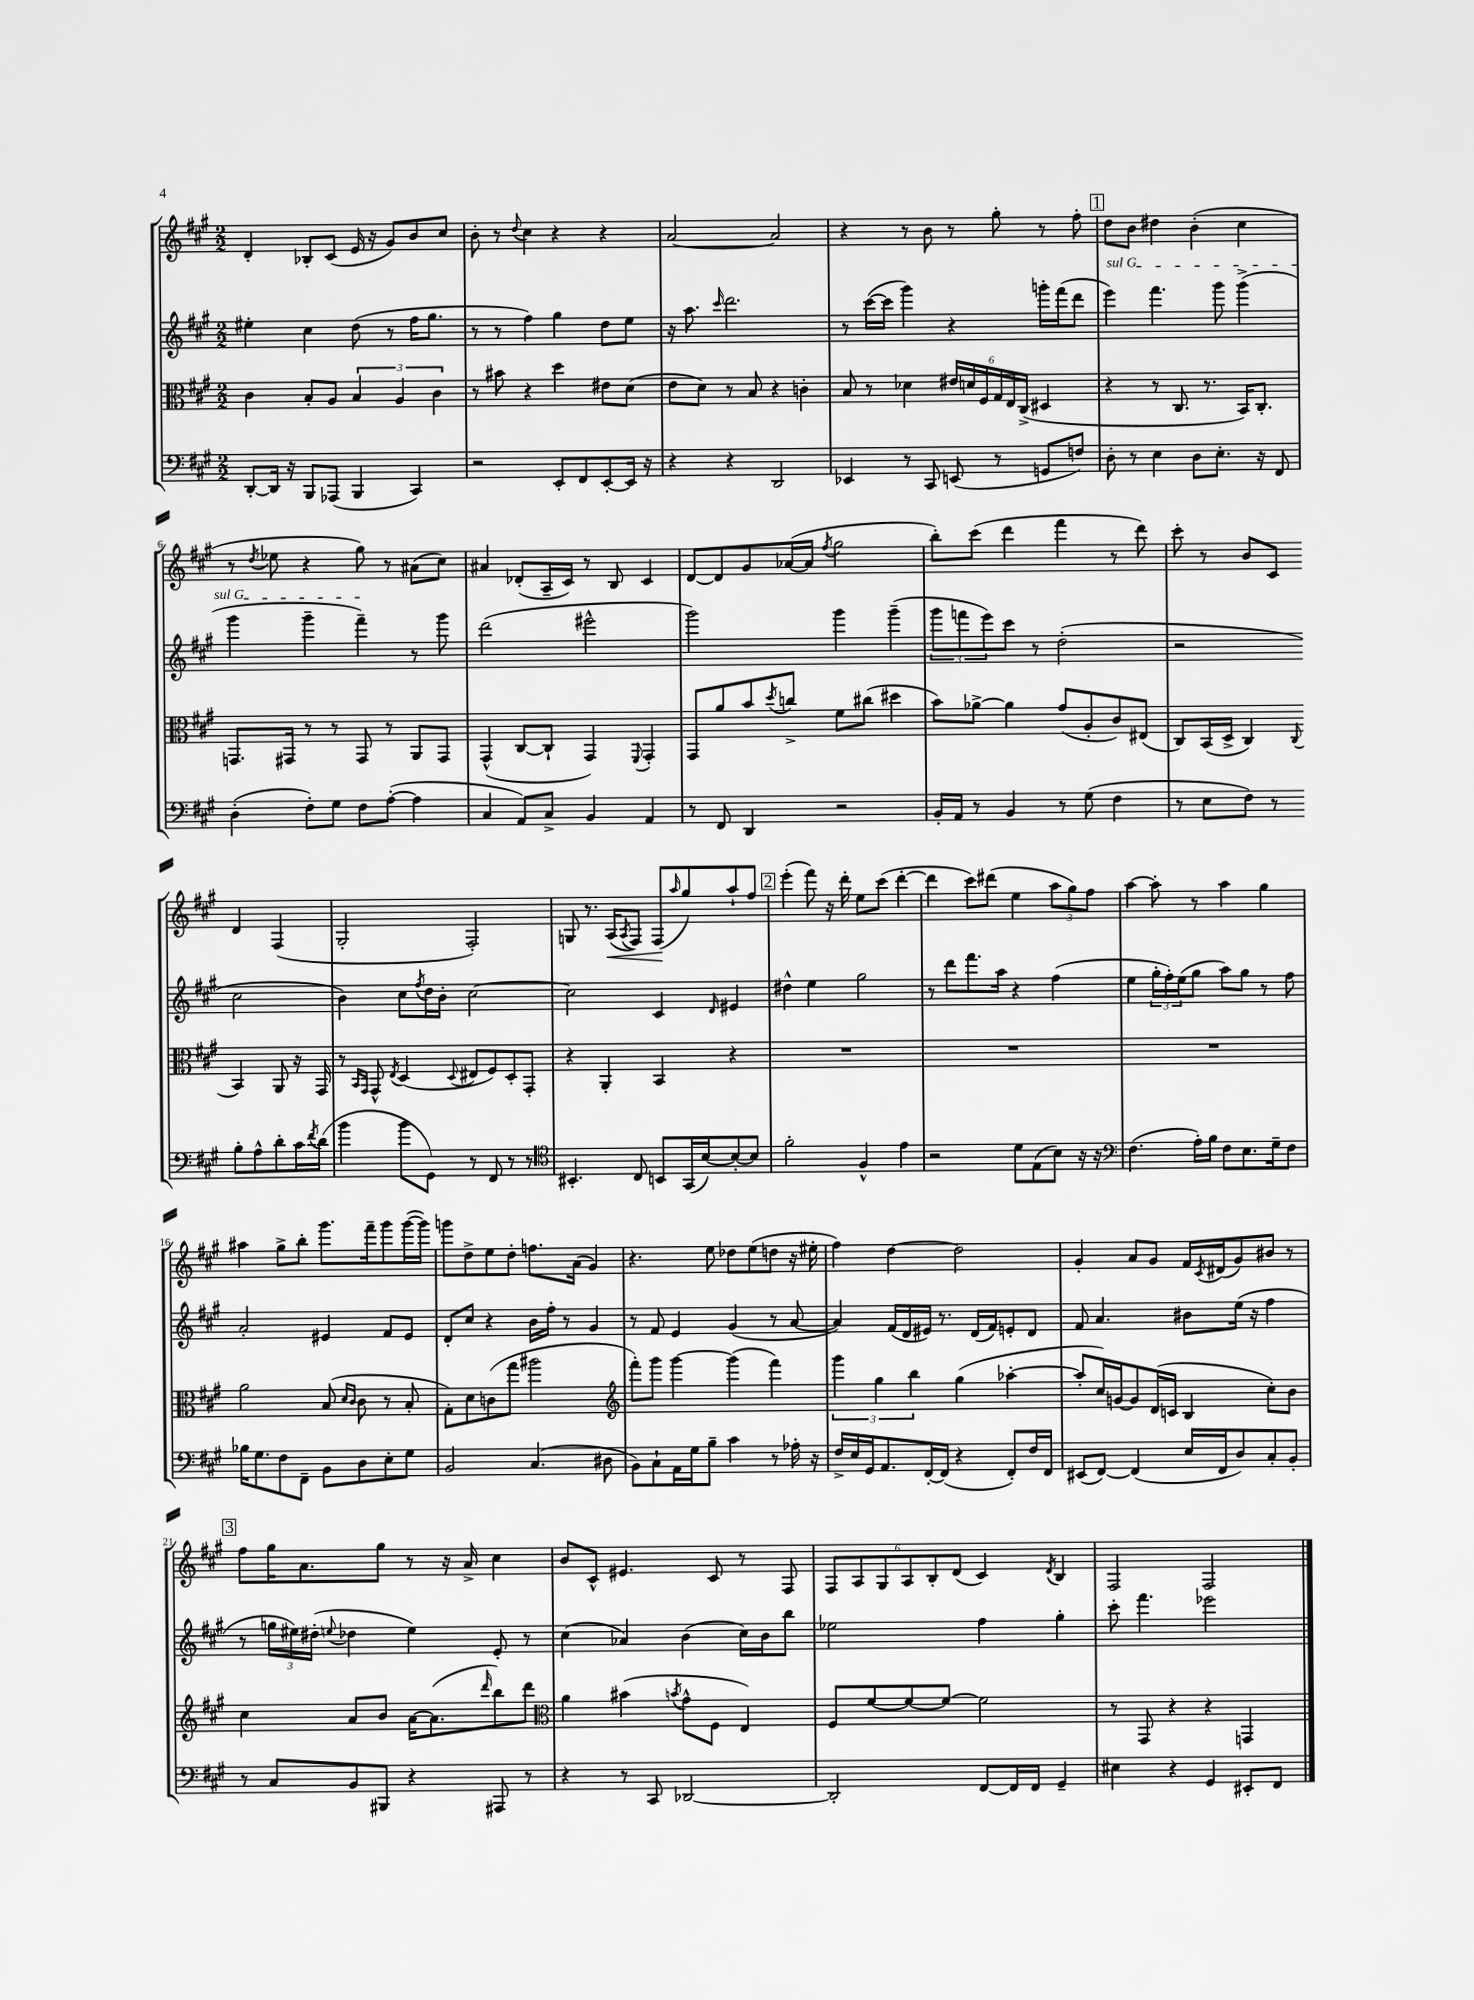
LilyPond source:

<<
\new StaffGroup <<
\new Staff = "s0" {
    \clef treble \key a \major \numericTimeSignature \time 2/2
    d'4-. bes8-. cis'8( e'16 r16 gis'8) b'8 cis''8 |
    b'8-. r8 \appoggiatura { d''8 } cis''4 r4 r4 |
    a'2~ a'2 |
    r4 r8 b'8 r8 gis''8-. r8 fis''8-. |
    \mark \markup { \box "1" } d''8 b'8 dis''4 b'4-.( cis''4 |
    r8 \acciaccatura { d''8 } ees''8 r4 gis''8) r8 ais'8( cis''8) |
    ais'4 des'8-.( a16-- cis'16) r8 b8 cis'4 |
    d'8~ d'8 gis'8 aes'16~( aes'16 \acciaccatura { fis''8 } gis''2 |
    b''8-.) cis'''8( d'''4 fis'''4 r8 d'''8) |
    cis'''8-. r8 b'8 cis'8 d'4 fis4( |
    gis2-. fis2-.) |
    g8 r8. a16\<( \acciaccatura { a8 } fis8) fis8\!( \grace { a''16 } gis''8) a''8-! fis''8 |
    \mark \markup { \box "2" } e'''4-.( fis'''8) r16 d'''16-. e''8 cis'''8( d'''4~-. |
    d'''4 cis'''8) dis'''8( e''4 \tuplet 3/2 { a''8 gis''8) fis''8 } |
    a''4~ a''8-. r8 a''4 gis''4 |
    ais''4 gis''8-> b''8-. gis'''8. fis'''16-- gis'''8 gis'''16~( gis'''16) |
    g'''8 d''8-> e''8 d''8-. f''8. a'16( gis'4) |
    r4. e''8 des''8 e''8( d''8 r16 eis''16-. |
    fis''4) d''4~ d''2 |
    gis'4-. a'8 gis'8 fis'16 \acciaccatura { cis'8 } dis'16( gis'8) bis'8 r8 |
    \mark \markup { \box "3" } fis''8 gis''16 a'8. gis''8 r8 r16 a'16-> cis''4 |
    b'8 cis'8-^ eis'4. cis'8 r8 fis8 |
    \tuplet 6/4 { fis8 a8 gis8 a8 b8-. d'8( } cis'4) \acciaccatura { d'8 } b4 |
    fis2 fis2 \bar "|." |
}
\new Staff = "s1" {
    \clef treble \key a \major \numericTimeSignature \time 2/2
    eis''4-. cis''4 d''8( r8 fis''16 gis''8. |
    r8 r8 fis''4) gis''4 d''8 e''8 |
    r16 a''8. \grace { cis'''16 } d'''2. |
    r8 cis'''16~( cis'''16 gis'''4) r4 g'''16-. fis'''16( d'''8 |
    \mark \markup { \box "1" } \once \override TextSpanner.bound-details.left.text = \markup { \italic "sul G" } e'''4\startTextSpan) fis'''4. gis'''8 gis'''4->( |
    gis'''4 gis'''4-- fis'''4--\stopTextSpan) r8 gis'''8 |
    d'''2( eis'''2-^ |
    gis'''2) gis'''4 gis'''4--( |
    \tuplet 3/2 { gis'''8 f'''8 e'''8) } cis'''8 r8 d''2-.( |
    r2 cis''2 |
    b'4) cis''8 \acciaccatura { fis''8 } d''16 b'16-. cis''2~ |
    cis''2 cis'4 \grace { d'16 } eis'4 |
    \mark \markup { \box "2" } dis''4-^ e''4 gis''2 |
    r8 d'''8 fis'''8. a''16 r4 fis''4( |
    e''4 \tuplet 3/2 { gis''16-. fis''16-.) e''16( } gis''8 a''8) gis''8 r8 fis''8 |
    a'2-. eis'4 fis'8 eis'8 |
    d'8-. cis''8 r4 b'16 fis''16-. r8 gis'4 |
    r8 fis'8 e'4 gis'4( r8 a'8~ |
    a'4) fis'16( d'16 eis'16) r8. d'16( fis'16) e'8-. d'8 |
    fis'8 a'4. bis'8 e''16( r16 fis''4 |
    \mark \markup { \box "3" } r8 \tuplet 3/2 { g''16 eis''16) dis''16-.( } \appoggiatura { e''8 } des''4 e''4) e'8-. r8 |
    cis''4( aes'4) b'4( cis''16) b'16 b''8 |
    ees''2 fis''4 gis''4-. |
    cis'''8-. fis'''4. ees'''2 \bar "|." |
}
\new Staff = "s2" {
    \clef alto \key a \major \numericTimeSignature \time 2/2
    cis'4 b8-. a8 \tuplet 3/2 { b4 a4 cis'4 } |
    r8 bis'8 r4 d''4 eis'8 d'8( |
    e'8 d'8) r8 b8 r4 c'4-. |
    b8 r8 des'4 \tuplet 6/4 { eis'16 d'16 fis16 gis16 e16 cis16->( } dis4 |
    \mark \markup { \box "1" } r4 r8 cis8. r8. b,16) cis8.-. |
    g,8. gis,16 r8 r8 gis,8 r8 a,8 gis,8 |
    gis,4-^( cis8~ cis8-! gis,4) \appoggiatura { fis,8 } gis,4-. |
    gis,8 a'8 b'8 \acciaccatura { d''8 } c''8-> fis'8 cis''8( dis''4 |
    b'8) aes'8~-> aes'4 gis'8( a8-. cis'8) eis8( |
    cis8) b,16( d16-> cis4) \appoggiatura { cis8 } b,4 a,8 r16 gis,16 |
    r8 \grace { b,16 gis,16 } gis,8-^ \acciaccatura { e8 } d4( \appoggiatura { d8 } eis8 fis8) d8-. gis,8-. |
    r4 a,4-. b,4 r4 |
    \mark \markup { \box "2" } R1 |
    R1 |
    R1 |
    a'2 b8( \grace { d'16 cis'16 } cis'8 r8 b8-. |
    gis8-.) d'8 c'8( gis''8 ais''2 |
    \clef treble fis'''8-.) gis'''8 gis'''4~ gis'''4( fis'''4) |
    \tuplet 3/2 { gis'''4 gis''4 b''4 } gis''4( aes''4~-. |
    aes''8-. cis''16) g'16~ g'8 d'16( c'16 b4 cis''8-.) b'8 |
    \mark \markup { \box "3" } cis''4 a'8 b'8 a'16~ a'8.( \grace { d'''16 } b''8) d'''8 |
    \clef alto a'4 bis'4( \acciaccatura { b'8 } gis'8-^ fis8 e4) |
    fis8 fis'8~ fis'8~ fis'8~ fis'2 |
    r8 gis,8 r4 r4 g,4 \bar "|." |
}
\new Staff = "s3" {
    \clef bass \key a \major \numericTimeSignature \time 2/2
    d,8~-. d,16 r16 b,,8 aes,,8( b,,4 cis,4) |
    r2 e,8-. fis,8 e,8~-. e,16 r16 |
    r4 r4 d,2 |
    ees,4 r8 cis,8 e,8( r8 g,8 f8) |
    \mark \markup { \box "1" } d8-. r8 e4 d8 e8.-. r16 fis,8 |
    d4-.( fis8-.) gis8 fis8 a8~-.( a4 |
    cis4 a,8) cis8-> b,4 a,4 |
    r8 fis,8 d,4 r2 |
    b,16-. a,16 r8 b,4 r8 gis8( fis4 |
    r8 e8 fis8) r8 b8-. a8-^ d'8-. cis'16 \acciaccatura { fis'8 } d'16( |
    b'4 b'8 gis,8) r8 fis,8 r8 r8 |
    \clef tenor bis,4.-. cis8 b,8 gis,16( b16~) b8~-. b8 |
    \mark \markup { \box "2" } fis'2-. fis4-^ e'4 |
    r2 d'8 e8( b8) r16 r16 |
    \clef bass fis4.( a16-.) b16 fis8 e8. gis16-- fis8 |
    bes16 gis8. fis8 fis,8-- b,8 d8 e8-. gis8 |
    b,2 cis4.( dis8 |
    b,8) cis8-! a,16 gis16 b8-- cis'4 r8 aes16-. r16 |
    fis16-> e16 gis,16 a,8. fis,16~-. fis,16( r4 fis,8-.) fis16 fis,16 |
    eis,8( fis,8~) fis,4( e16 fis,16 d8) cis8-. b,8-. |
    \mark \markup { \box "3" } r8 cis8 b,8 bis,,8 r4 ais,,8 r8 |
    r4 r8 cis,8 des,2~ |
    des,2-. fis,8~ fis,16 fis,16 gis,4-- |
    eis4 r4 gis,4 eis,8-. fis,8 \bar "|." |
}
>>
>>
